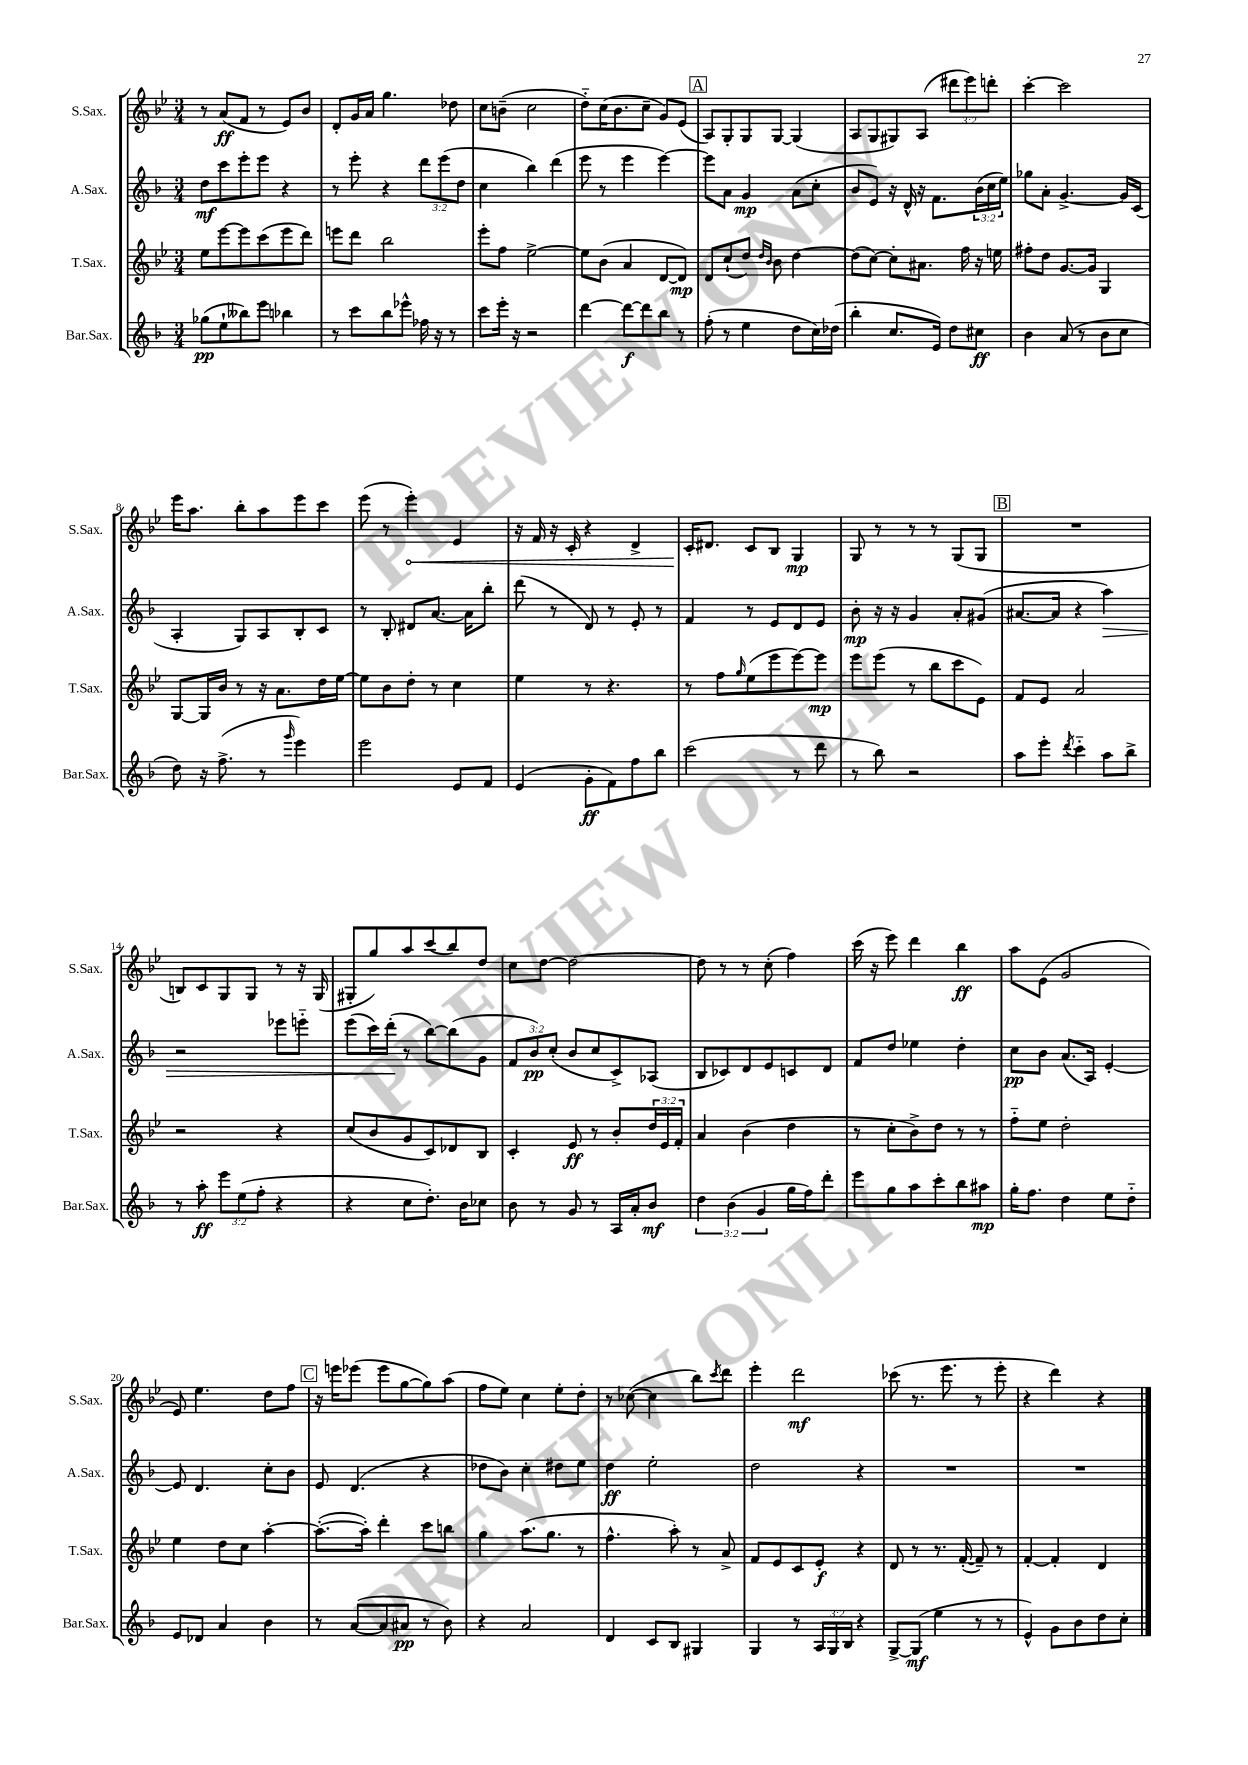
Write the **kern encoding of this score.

**kern	**dynam	**kern	**dynam	**kern	**dynam	**kern	**dynam
*part4	*part4	*part3	*part3	*part2	*part2	*part1	*part1
*staff4	*staff4	*staff3	*staff3	*staff2	*staff2	*staff1	*staff1
*I"Bar.Sax.	*	*I"T.Sax.	*	*I"A.Sax.	*	*I"S.Sax.	*
*I'Bar.Sax.	*	*I'T.Sax.	*	*I'A.Sax.	*	*I'S.Sax.	*
*clefG2	*	*clefG2	*	*clefG2	*	*clefG2	*
*k[b-]	*	*k[b-e-]	*	*k[b-]	*	*k[b-e-]	*
*M3/4	*	*M3/4	*	*M3/4	*	*M3/4	*
=1	=1	=1	=1	=1	=1	=1	=1
(8gg-X\L	pp	8ee-\L	.	8dd\L	mf	8r	.
8ee`\	.	[8eee-\	.	8ccc\	.	(8a/L	ff
8bb--X\)	.	8eee-\]	.	8eee'\	.	8f/J	.
8eee\J	.	(8ccc\	.	8eee\J	.	8r	.
4bb-X\	.	8eee-\	.	4r	.	8e-/L)	.
.	.	8ddd\J)	.	.	.	8b-/J	.
=2	=2	=2	=2	=2	=2	=2	=2
8r	.	8eeen\L	.	8r	.	8d'/L	.
8ccc\L	.	8ddd\J	.	8eee'\	.	16g/L	.
.	.	.	.	.	.	16a/JJ	.
8bb-\	.	2bb-\	.	4r	.	4.gg\	.
8eee-X^^\J	.	.	.	.	.	.	.
16ff-X\	.	.	.	12ddd\L	.	.	.
16r	.	.	.	.	.	.	.
.	.	.	.	(12eee\	.	.	.
8r	.	.	.	.	.	8dd-X\	.
.	.	.	.	12dd\J	.	.	.
=3	=3	=3	=3	=3	=3	=3	=3
8ccc\L	.	8eee-'\L	.	4cc\	.	8cc\L	.
16eee'\Jk	.	8ff\J	.	.	.	(8bn~\J	.
16r	.	.	.	.	.	.	.
2r	.	[2ee-^\	.	4bb-\)	.	2cc\	.
.	.	.	.	(4ddd\	.	.	.
=4	=4	=4	=4	=4	=4	=4	=4
[4ddd\	.	8ee-\L]	.	8eee\	.	8dd\L)	.
.	.	(8b-\J	.	8r	.	(16cc\K	.
.	.	.	.	.	.	8.b-\	.
8ddd\L_	f	4a/	.	4eee\	.	.	.
8ddd\]	.	.	.	.	.	8cc~\J	.
8bb-\J	.	[8d/L	.	[4eee\)	.	8g/L)	.
8r	.	8d/J])	mp	.	.	(8e-/J	.
!!LO:REH:place=s1:t=A
=5	=5	=5	=5	=5	=5	=5	=5
(8ff'\	.	8d/L	.	8eee\L]	.	8A/L)	.
8r	.	(8cc`/	.	8a\J	.	8G'/	.
4ee\	.	8dd/J)	.	4g/	mp	8G/	.
.	.	16qqdd/LL	.	.	.	.	.
.	.	16qqb-/JJ	.	.	.	.	.
.	.	8b-\	.	.	.	[8G/J	.
8dd\L	.	[4dd\	.	(8a\L	.	(4G/]	.
16cc\L)	.	.	.	8cc'\J	.	.	.
(16dd-X\JJ	.	.	.	.	.	.	.
=6	=6	=6	=6	=6	=6	=6	=6
4bb-'\	.	(8dd\L]	.	8b-/L	.	8A/L	.
.	.	[8cc\J)	.	8e/J)	.	8G/	.
8.cc/L	.	8cc'\L]	.	16r	.	8G#X/)	.
.	.	.	.	16d^^/	.	.	.
.	.	8.a#X\J	.	16r	.	(8A/J	.
16e/Jk)	.	.	.	8.f\L	.	.	.
8dd\L	.	.	.	.	.	12ddd#X\L	.
.	.	16ff\	.	.	.	.	.
.	.	.	.	.	.	12eee-\)	.
8cc#X\J	ff	16r	.	(24b-\L	.	.	.
.	.	.	.	24cc\	.	12dddn'\J	.
.	.	16een\	.	.	.	.	.
.	.	.	.	24ee\JJ)	.	.	.
=7	=7	=7	=7	=7	=7	=7	=7
4b-\	.	8ff#X'\L	.	8gg-X\L	.	[4ccc'\	.
.	.	8dd\J	.	8a'\J	.	.	.
(8a/	.	[8.g/L	.	[4.g^/	.	2ccc\]	.
8r	.	.	.	.	.	.	.
.	.	16g/Jk]	.	.	.	.	.
8b-\L	.	4G/	.	.	.	.	.
8cc\J	.	.	.	16g/LL]	.	.	.
.	.	.	.	(16c/JJ	.	.	.
!!LO:LB:g=z
=8	=8	=8	=8	=8	=8	=8	=8
8dd\)	.	[8G/L	.	4A'/	.	16eee-\KL	.
.	.	.	.	.	.	8.aa\J	.
16r	.	16G/L]	.	.	.	.	.
(8.ff^\	.	16b-/JJ	.	.	.	.	.
.	.	8r	.	8G/L)	.	8bb-'\L	.
8r	.	16r	.	8A/	.	8aa\	.
.	.	8.a\L	.	.	.	.	.
16qqggg/	.	.	.	.	.	.	.
4eee\)	.	.	.	8B-'/	.	8eee-\	.
.	.	16dd\L	.	8c/J	.	8ccc\J	.
.	.	[16ee-\JJ	.	.	.	.	.
=9	=9	=9	=9	=9	=9	=9	=9
2eee\	.	8ee-\L]	.	8r	.	(8eee-\	.
.	.	8b-\	.	8B-'/	.	8r	.
!	!	!	!	!	!	!	!LO:HP:b
.	.	8dd'\J	.	8d#X/L	.	4eee-'\)	<
.	.	8r	.	[8.a/J	.	.	.
8e/L	.	4cc\	.	.	.	4e-/	.
.	.	.	.	16a\KL]	.	.	.
8f/J	.	.	.	8bb-'\J	.	.	.
=10	=10	=10	=10	=10	=10	=10	=10
(4e/	.	4ee-\	.	(8ddd\	.	16r	.
.	.	.	.	.	.	16f/	.
.	.	.	.	8r	.	16r	.
.	.	.	.	.	.	16c'/	.
8g'\L	ff	8r	.	8d/)	.	4r	.
8f\)	.	4.r	.	8r	.	.	.
8ff\	.	.	.	8e'/	.	4d^/	.
8bb-\J	.	.	.	8r	.	.	.
=11	=11	=11	=11	=11	=11	=11	=11
(2ccc\	.	8r	.	4f/	.	16c'/KL	.
.	.	.	.	.	.	8.d#X/J	[
.	.	8ff\L	.	.	.	.	.
.	.	16qqgg/	.	.	.	.	.
.	.	(8ee-\	.	8r	.	8c/L	.
.	.	8eee-\	.	8e/L	.	8B-/J	.
8r	.	[8eee-\)	.	8d/	.	4G/	mp
8ddd\	.	8eee-\J]	mp	8e/J	.	.	.
=12	=12	=12	=12	=12	=12	=12	=12
8r	.	8eee-\L	.	8b-'\	mp	8G/	.
8bb-\)	.	(8eee-\J	.	16r	.	8r	.
.	.	.	.	16r	.	.	.
2r	.	8r	.	4g/	.	8r	.
.	.	8bb-\L	.	.	.	8r	.
.	.	8ccc\	.	8a'/L	.	(8G/L	.
.	.	8e-\J)	.	(8g#X/J	.	8G/J	.
!!LO:REH:place=s1:t=B
=13	=13	=13	=13	=13	=13	=13	=13
8aa\L	.	8f/L	.	[8.a#X/L	.	2.r	.
8eee'\J	.	8e-/J	.	.	.	.	.
.	.	.	.	16a#/Jk]	.	.	.
8qddd/	.	.	.	.	.	.	.
4ccc\	.	2a/	.	4r	.	.	.
!	!	!	!	!	!LO:HP:b	!	!
8aa\L	.	.	.	4aa\)	>	.	.
8bb-^\J	.	.	.	.	.	.	.
!!LO:LB:g=z
=14	=14	=14	=14	=14	=14	=14	=14
8r	.	2r	.	2r	.	8Bn/L)	.
8aa'\	ff	.	.	.	.	8c/	.
12eee\L	.	.	.	.	.	8G/	.
(12ee\	.	.	.	.	.	.	.
.	.	.	.	.	.	8G/J	.
12ff'\J	.	.	.	.	.	.	.
4r	.	4r	.	8eee-X\L	.	8r	.
.	.	.	.	8eeen\J	.	16r	.
.	.	.	.	.	.	(16G/	.
=15	=15	=15	=15	=15	=15	=15	=15
4r	.	(8cc/L	.	(8eee\L	.	8G#X'/L	.
.	.	8b-/	.	16ccc\L)	.	8gg/)	.
.	.	.	.	(16ddd'\JJ	.	.	.
8cc\L	.	8g/	.	8r	]	8aa/	.
8.dd'\J)	.	8c/)	.	[8bb-\L)	.	(8ccc/	.
.	.	8d-X/	.	(8bb-\]	.	8bb-/)	.
16b-\KL	.	.	.	.	.	.	.
8cc-X\J	.	8B-/J	.	8g\J	.	8dd/J	.
=16	=16	=16	=16	=16	=16	=16	=16
8b-\	.	4c'/	.	12f/L	.	8cc\L	.
.	.	.	.	12b-/)	pp	.	.
8r	.	.	.	.	.	[8dd\J	.
.	.	.	.	(12cc'/J	.	.	.
8g/	.	8e-/	ff	8b-/L	.	2dd\_	.
8r	.	8r	.	8cc/	.	.	.
16A/LL	.	8b-'/L	.	8c^/)	.	.	.
16a'/J	.	.	.	.	.	.	.
8b-/J	mf	24dd/L	.	(8A-X/J	.	.	.
.	.	24e-/	.	.	.	.	.
.	.	24f'/JJ	.	.	.	.	.
=17	=17	=17	=17	=17	=17	=17	=17
6dd\	.	4a/	.	8B-/L	.	8dd\]	.
.	.	.	.	8c-X/)	.	8r	.
(6b-\	.	.	.	.	.	.	.
.	.	(4b-\	.	8d/	.	8r	.
6g/	.	.	.	.	.	.	.
.	.	.	.	8e/	.	(8cc'\	.
16gg\LL	.	4dd\	.	8cn/	.	4ff\)	.
16ff\J)	.	.	.	.	.	.	.
8ddd'\J	.	.	.	8d/J	.	.	.
=18	=18	=18	=18	=18	=18	=18	=18
8eee\L	.	8r	.	8f/L	.	(16ccc\	.
.	.	.	.	.	.	16r	.
8gg\	.	8cc'\L	.	8dd/J	.	8eee-\)	.
8aa\	.	8b-^\)	.	4ee-X\	.	4ddd\	.
8ccc'\	.	8dd\J	.	.	.	.	.
8bb-\	.	8r	.	4dd'\	.	4bb-\	ff
8aa#X\J	mp	8r	.	.	.	.	.
=19	=19	=19	=19	=19	=19	=19	=19
16gg'\KL	.	8ff\L	.	8cc\L	pp	8aa\L	.
8.ff\J	.	.	.	.	.	.	.
.	.	8ee-\J	.	8b-\J	.	(8e-\J	.
4dd\	.	2dd'\	.	(8.a/L	.	2g/	.
.	.	.	.	16A/Jk)	.	.	.
8ee\L	.	.	.	[4e'/	.	.	.
8dd\J	.	.	.	.	.	.	.
!!LO:LB:g=z
=20	=20	=20	=20	=20	=20	=20	=20
8e/L	.	4ee-\	.	8e/]	.	8e-/)	.
8d-X/J	.	.	.	4.d/	.	4.ee-\	.
4a/	.	8dd\L	.	.	.	.	.
.	.	8cc\J	.	.	.	.	.
4b-\	.	[4aa'\	.	8cc'\L	.	8dd\L	.
.	.	.	.	8b-\J	.	8ff\J	.
!!LO:REH:place=s1:t=C
=21	=21	=21	=21	=21	=21	=21	=21
8r	.	(8.aa'\L_	.	8e/	.	16r	.
.	.	.	.	.	.	16eeen\KL	.
([8a/L	.	.	.	(4.d/	.	(8eee-X\J	.
.	.	16aa'\Jk])	.	.	.	.	.
8a/]	.	4ddd'\	.	.	.	8eee-\L	.
8a#X/J	pp	.	.	.	.	[8gg\	.
8r	.	8ccc\L	.	4r	.	8gg\])	.
8b-\)	.	8bbn\J	.	.	.	(8aa\J	.
=22	=22	=22	=22	=22	=22	=22	=22
4r	.	4gg\	.	8dd-X\L	.	8ff\L	.
.	.	.	.	8b-\J)	.	8ee-\J)	.
2a/	.	(8.aa\L	.	4cc'\	.	4cc\	.
.	.	8.gg\J	.	.	.	.	.
.	.	.	.	8dd#X\L	.	8ee-'\L	.
.	.	8r	.	8ee\J	.	8dd'\J	.
=23	=23	=23	=23	=23	=23	=23	=23
4d/	.	4.ff^^\	.	4dd\	ff	8r	.
.	.	.	.	.	.	([8cc-X\	.
8c/L	.	.	.	2ee'\	.	4cc-\]	.
8B-/J	.	8aa'\)	.	.	.	.	.
4G#X/	.	8r	.	.	.	8bb-\L)	.
.	.	.	.	.	.	8qccc/	.
.	.	8a^/	.	.	.	8ddd\J	.
=24	=24	=24	=24	=24	=24	=24	=24
4G/	.	8f/L	.	2dd\	.	4eee-'\	.
.	.	8e-/	.	.	.	.	.
8r	.	8c/	.	.	.	2ddd\	mf
24A/LL	.	8e-'/J	f	.	.	.	.
24G/	.	.	.	.	.	.	.
24B-/JJ	.	.	.	.	.	.	.
4r	.	4r	.	4r	.	.	.
=25	=25	=25	=25	=25	=25	=25	=25
[8G^/L	.	8d/	.	2.r	.	(8ccc-X\	.
(8G/J]	mf	8r	.	.	.	8.r	.
4ee\	.	8.r	.	.	.	.	.
.	.	.	.	.	.	8.eee-\	.
.	.	([16f'/	.	.	.	.	.
8r	.	8f~/])	.	.	.	8r	.
8r	.	8r	.	.	.	8eee-'\	.
=26	=26	=26	=26	=26	=26	=26	=26
4e^^/)	.	[4f'/	.	2.r	.	4r	.
8g\L	.	4f'/]	.	.	.	4ddd\)	.
8b-\	.	.	.	.	.	.	.
8dd\	.	4d/	.	.	.	4r	.
8cc'\J	.	.	.	.	.	.	.
==	==	==	==	==	==	==	==
*-	*-	*-	*-	*-	*-	*-	*-
